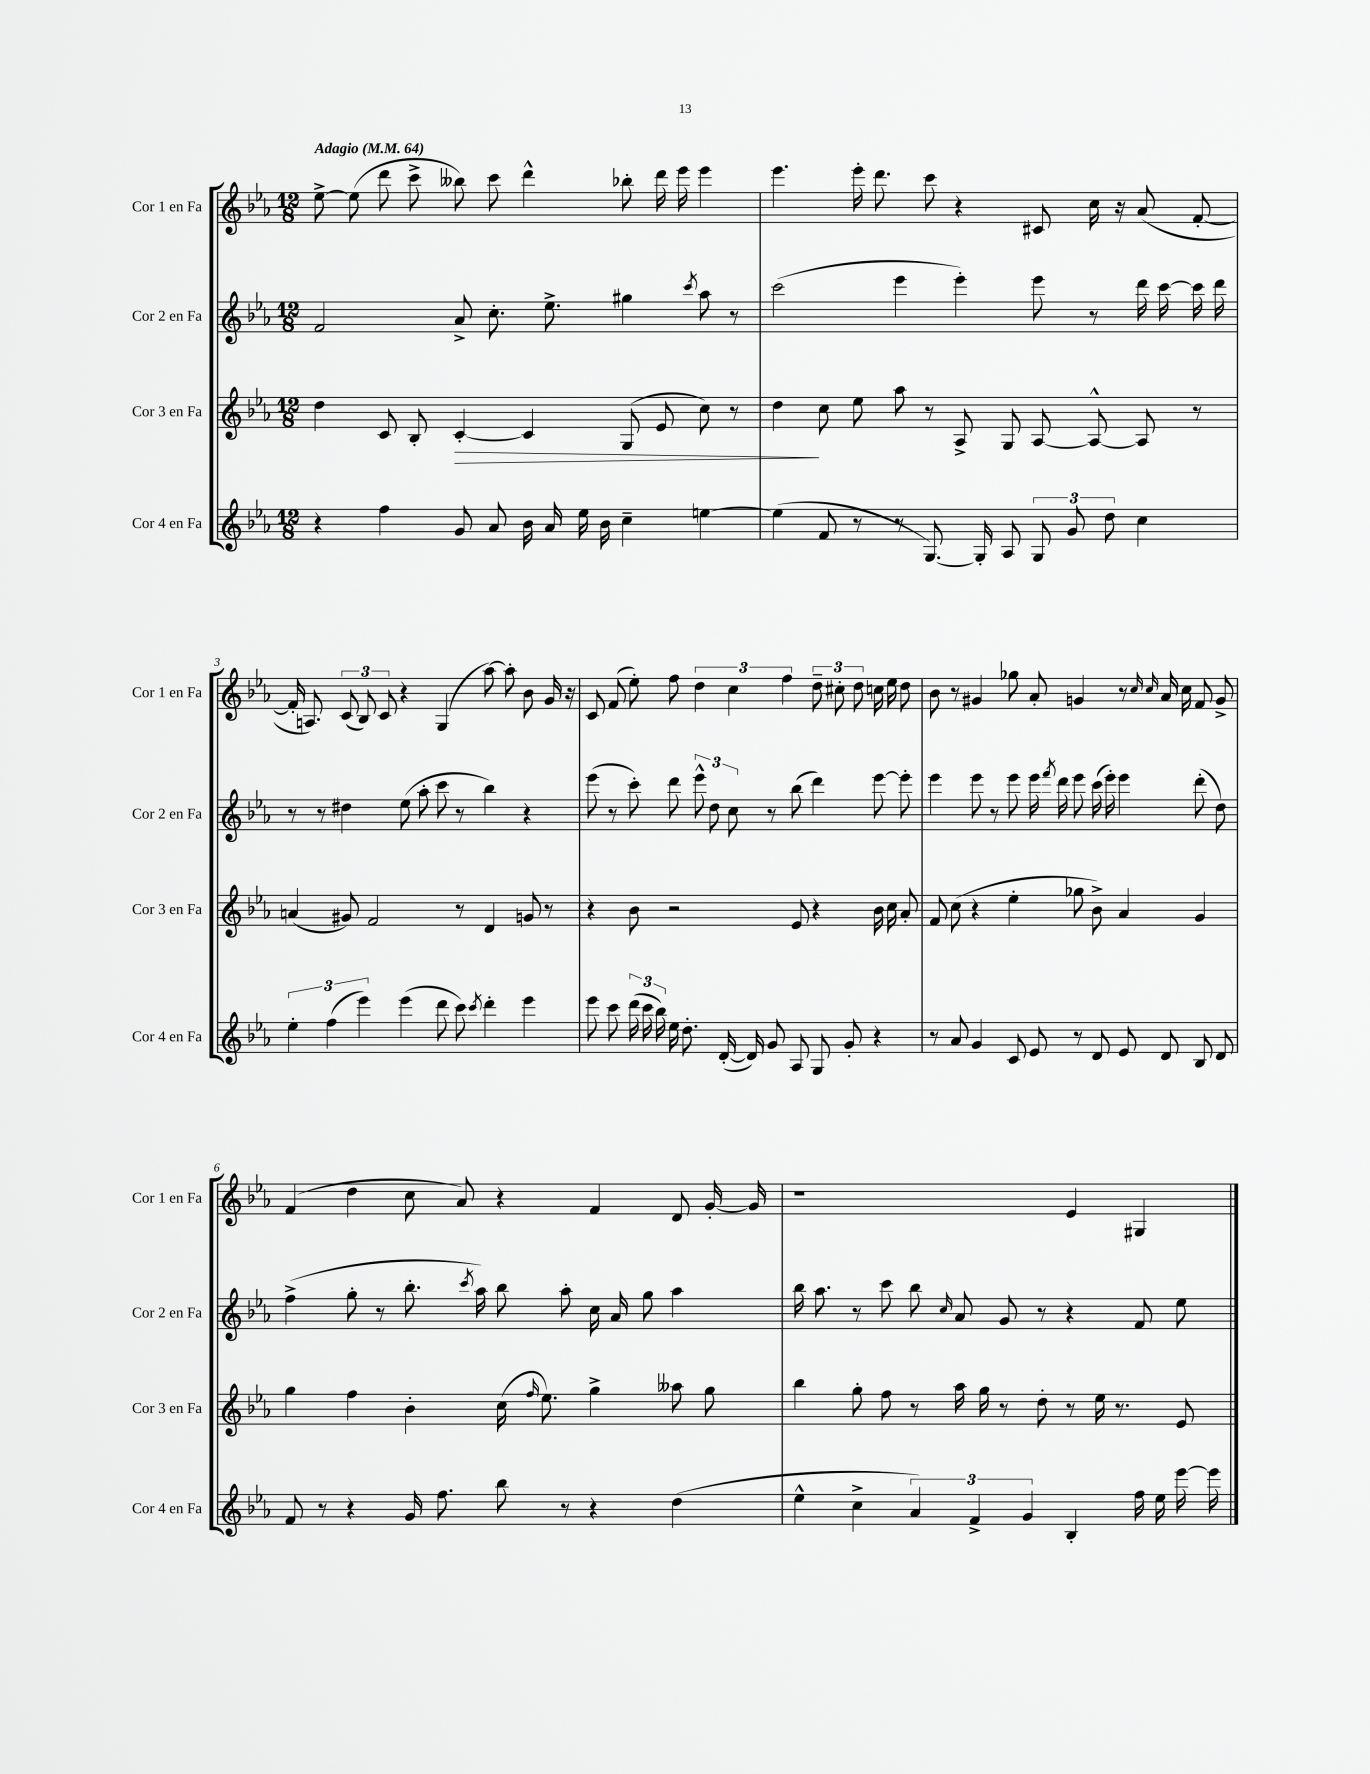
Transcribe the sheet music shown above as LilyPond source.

<<
\new StaffGroup <<
\new Staff = "s0" \with { instrumentName = "Cor 1 en Fa" shortInstrumentName = "Cor 1 en Fa" } {
    \clef treble \key ees \major \numericTimeSignature \time 12/8 \tempo "Adagio" 4 = 64
    \autoBeamOff ees''8~-> ees''8( d'''8 c'''8-> beses''8) c'''8 d'''4-^ bes''8-. d'''16 ees'''16 ees'''4 |
    ees'''4. ees'''16-. d'''8. c'''8 r4 cis'8 c''16 r16 aes'8( f'8~-. |
    f'16-. a8.) \tuplet 3/2 { c'8( bes8) c'8 } r4 g4( aes''8~) aes''8-. bes'8 g'16 r16 |
    c'8 f'8( ees''8-.) f''8 \tuplet 3/2 { d''4 c''4 f''4 } \tuplet 3/2 { d''8-- cis''8-. d''8 } c''16 ees''16 d''8 |
    bes'8 r8 gis'4 ges''8 aes'8-. g'4 r8 \grace { c''16 c''16 } aes'16 c''16 f'8 g'8-> |
    f'4( d''4 c''8 aes'8) r4 f'4 d'8 g'16~-. g'16 |
    r1 ees'4 gis4 \bar "|." |
}
\new Staff = "s1" \with { instrumentName = "Cor 2 en Fa" shortInstrumentName = "Cor 2 en Fa" } {
    \clef treble \key ees \major \numericTimeSignature \time 12/8
    \autoBeamOff f'2 aes'8-> c''8.-. ees''8.-> gis''4 \acciaccatura { c'''8 } aes''8 r8 |
    c'''2( ees'''4 ees'''4-.) ees'''8 r8 d'''16 c'''16~ c'''16 d'''16 |
    r8 r8 dis''4 ees''8( aes''8-. c'''8 r8 bes''4) r4 |
    ees'''8( r8 c'''8-.) d'''8 \tuplet 3/2 { ees'''8-^ d''8 c''8 } r8 bes''8( d'''4) ees'''8~ ees'''8-. |
    ees'''4 ees'''8 r8 ees'''8 ees'''16 \acciaccatura { f'''8 } d'''16 ees'''8 c'''16( ees'''16-.) ees'''4 d'''8-.( d''8) |
    f''4->( g''8-. r8 bes''8.-. \acciaccatura { c'''8 } aes''16) bes''8 aes''8-. c''16 aes'16 g''8 aes''4 |
    bes''16 aes''8. r8 c'''8 bes''8 \grace { c''16 } aes'8 g'8 r8 r4 f'8 ees''8 \bar "|." |
}
\new Staff = "s2" \with { instrumentName = "Cor 3 en Fa" shortInstrumentName = "Cor 3 en Fa" } {
    \clef treble \key ees \major \numericTimeSignature \time 12/8
    \autoBeamOff d''4 c'8 bes8-. c'4~-.\> c'4 g8( ees'8 c''8) r8 |
    d''4\! c''8 ees''8 aes''8 r8 aes8-> g8 aes8~ aes8~-^ aes8 r8 |
    a'4( gis'8) f'2 r8 d'4 g'8 r8 |
    r4 bes'8 r2 ees'8 r4 bes'16 c''16 aes'8-. |
    f'8 c''8( r4 ees''4-. ges''8 bes'8->) aes'4 g'4 |
    g''4 f''4 bes'4-. c''16( \grace { f''16 } ees''8.) g''4-> aeses''8 g''8 |
    bes''4 g''8-. f''8 r8 aes''16 g''16 r8 d''8-. r8 ees''16 r8. ees'8 \bar "|." |
}
\new Staff = "s3" \with { instrumentName = "Cor 4 en Fa" shortInstrumentName = "Cor 4 en Fa" } {
    \clef treble \key ees \major \numericTimeSignature \time 12/8
    \autoBeamOff r4 f''4 g'8 aes'8 bes'16 aes'16 ees''16 bes'16 c''4-- e''4~ |
    e''4( f'8 r8 r8 g8.~) g16-. aes8 \tuplet 3/2 { g8 g'8 d''8 } c''4 |
    \tuplet 3/2 { ees''4-. f''4( ees'''4) } ees'''4( d'''8 c'''8) \acciaccatura { c'''8 } d'''4-. ees'''4 |
    ees'''8 c'''8 \tuplet 3/2 { d'''16( c'''16 bes''16) } ees''16 d''8.-. d'16~-.( d'16) g'8 aes8 g8 g'8-. r4 |
    r8 aes'8 g'4 c'8 ees'8 r8 d'8 ees'8 d'8 bes8 d'8 |
    f'8 r8 r4 g'16 f''8. bes''8 r8 r4 d''4( |
    ees''4-^ c''4-> \tuplet 3/2 { aes'4) f'4-> g'4 } bes4-. f''16 ees''16 ees'''16~ ees'''16 \bar "|." |
}
>>
>>
